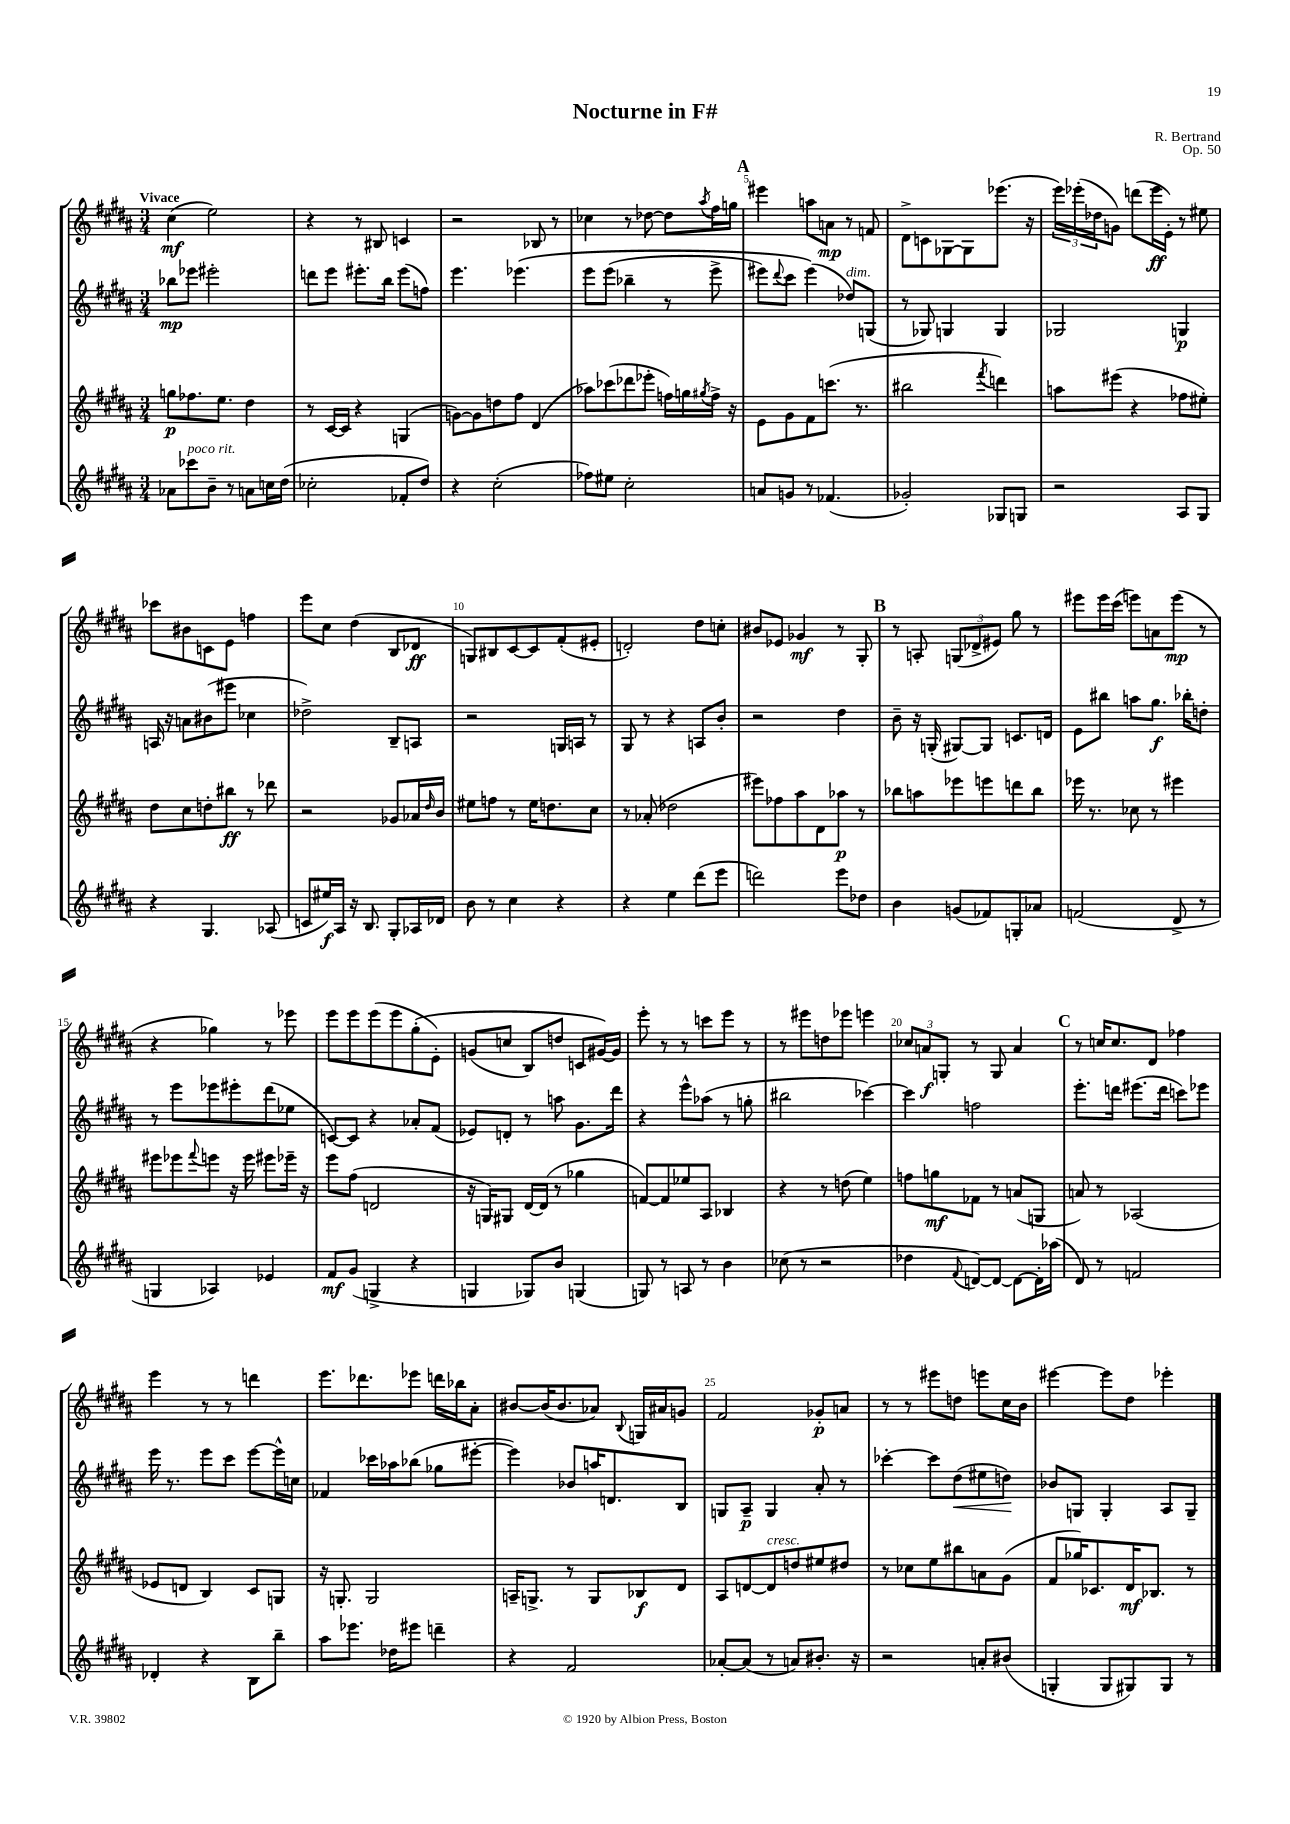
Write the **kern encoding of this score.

**kern	**kern	**kern	**kern
*staff4	*staff3	*staff2	*staff1
*clefG2	*clefG2	*clefG2	*clefG2
*k[f#c#g#d#a#]	*k[f#c#g#d#a#]	*k[f#c#g#d#a#]	*k[f#c#g#d#a#]
*M3/4	*M3/4	*M3/4	*M3/4
8a-\L	8gg\L	8bb-\L	(4cc#\
8ccc-\	8.ff-\	8eee-\J	.
8b~\J	.	2eee#'\	2ee\)
.	8.ee\J	.	.
8r	.	.	.
8a\L	4dd#\	.	.
16cc\L	.	.	.
(16dd#\JJ	.	.	.
=	=	=	=
2cc-'\	8r	8ddd\L	4r
.	[16c#/LL	8eee\J	.
.	16c#/]JJ	.	.
.	4r	8.eee#'\L	8r
.	.	.	8B#/
.	.	16bb\Jk	.
8f-'/L	(4G/	(8eee#\L	4c/
8dd#/J)	.	8ff\J)	.
=	=	=	=
4r	[8g\L)	4.eee\	2r
.	8g\]	.	.
(2cc#'\	8dd\	.	.
.	8ff#\J	&(4.eee-\	.
.	(4d#/	.	8B-/
.	.	.	8r
=	=	=	=
8ff-\L)	8aa-\L)	8eee\L	4cc-\
8ee#\J	(8ccc-\	(8eee\J	.
2cc#'\	8ddd-\	4bb-~\	8r
.	8eee-'\J	.	[8dd-\
.	16ff\LL)	8r	8dd-\]L
.	16gg\	.	.
.	8qgg#/	.	8qaa#/
.	16ff^\JJ	8eee^\	16ff#\L
.	16r	.	16gg\JJ
=	=	=	=
8a/L	8e\L	8eee#\L)	4eee#\
.	.	8qqddd#/	.
8g/J	8g#\	8ccc#\J	.
8r	8f#\	(4eee#\&)	8aa\L
(4.f-/	(8.ccc\J	.	8a\J
.	.	8dd-/L)	8r
.	8.r	.	.
.	.	(8G/J	8f/
=	=	=	=
2g-'/)	2bb#\	8r	8d#^\L
.	.	8G-/)	8c\
.	.	4G/	[8G-\
.	.	.	8G-\]
.	8qfff#/	.	.
8G-/L	4ddd\)	4G/	(8.eee-\J
8G/J	.	.	.
.	.	.	16r
=	=	=	=
2r	8aa\L	2G-/	24eee\LL)
.	.	.	(24eee-'\
.	.	.	24dd-\J
.	(8eee#\J	.	8g\J)
.	4r	.	(8ddd\L
.	.	.	16eee-\L
.	.	.	16e'\JJ)
8A#/L	8ff-\L	4G/	8r
8G#/J	8ee#'\J)	.	8ee#\
=	=	=	=
4r	8dd#\L	16A/	8ccc-\L
.	.	16r	.
.	8cc#\	8a\L	8b#\
4.G#/	8dd'\	(8b#\	8c\
.	8bb#\J	8eee#\J	8e\J
.	8r	4cc-\	4ff\
(8A-/	8ddd-\	.	.
=	=	=	=
8c/L	2r	2dd-^\)	8eee\L
16ee#/L)	.	.	8cc#\J
16A#/JJ	.	.	.
16r	.	.	(4dd#\
8.B/	.	.	.
8G#'/L	8g-/L	8B~/L	8B/L
16A-/L	16a-/L	8A/J	8d-/J
.	16qqdd#/	.	.
16d-/JJ	16b/JJ	.	.
=	=	=	=
8b\	8ee#\L	2r	8G/L)
8r	8ff\J	.	8B#/
4cc#\	8r	.	[8c#/
.	16ee#\LK	.	8c#/]
.	8.dd\	.	.
4r	.	16G/LL	(8f#'/
.	.	16A/JJ	.
.	8cc#\J	8r	8e#'/J
=	=	=	=
4r	8r	8G#/	2d'/)
.	(8a-'/	8r	.
4ee\	2dd-\	4r	.
(8ddd#\L	.	8A/L	8dd#\L
8eee\J	.	8b'/J	8cc'\J
=	=	=	=
2ddd\)	8eee#\L)	2r	8b#/L
.	8ff-\	.	8e-/J
.	8aa#\	.	4g-/
.	8d#\	.	.
8eee\L	8aa-\J	4dd#\	8r
8dd-\J	8r	.	8G#'/
=	=	=	=
4b\	8bb-\L	8b~\	8r
.	8aa\	16r	8A'/
.	.	(16G'/	.
(8g/L	8eee-\	[8G#/L)	(12G/L
.	.	.	12d-^/
8f-/)	8eee\	8G#/]J	.
.	.	.	12e#/J)
8G'/	8ddd\	8.c/L	8gg#\
8a-/J	8bb-\J	.	8r
.	.	16d/Jk	.
=	=	=	=
(2f/	16eee-\	8e\L	8eee#\L
.	8.r	.	.
.	.	8bb#\J	16eee#\L
.	.	.	(16ccc#\JJ
.	8cc-\	8aa\L	8eee\L)
.	8r	8.gg#\J	8a\
8d#^/	4eee#\	.	(8eee\J
.	.	16bb-'\LK	.
8r	.	8dd'\J	8r
=	=	=	=
4G/	8eee#\L	8r	4r
.	8eee-\	8eee\L	.
.	8qqfff#/	.	.
4A-/)	8eee\J	8eee-\	4gg-\)
.	16r	8eee#'\	.
.	16eee\	.	.
4e-/	8eee#\L	(8ddd#\	8r
.	16eee-~\Jk	8ee-\J	8eee-\
.	16r	.	.
=	=	=	=
8f#/L	8eee\L	[8c/L)	8eee\L
(8g#/J	(8ff#\J	8c/]J	8eee\
4G^/	2d/	4r	(8eee\
.	.	.	8eee\
4r	.	8a-'/L	&(8gg#'\
.	.	(8f#/J	8e'\J)
=	=	=	=
4G/	16r	8e-/L)	(8g/L
.	16G/LK)	.	.
.	8G#/J	8d'/J	8cc/J
8G-/L)	[16d#/LL	8r	8B/L)
.	(16d#/]JJ	.	.
8b/J	8r	8aa\	8dd/J
(4G/	4gg-\	8.g#\L	8c/L
.	.	.	[16g#/L&)
.	.	16ddd#\Jk	16g#/]JJ
=	=	=	=
8G/)	[8f/L)	4r	8eee'\
8r	8f/]	.	8r
8A/	8ee-/	8eee^^\L	8r
8r	8A#/J	(8aa-\J	8ccc\L
4b\	4B-/	8r	8eee\J
.	.	8gg'\	8r
=	=	=	=
(8cc-\	4r	2bb#\	8r
8r	.	.	8eee#\L
2r	8r	.	8dd\
.	(8dd\	.	8eee-\J
.	4ee\)	[4ccc-\)	4eee\
=	=	=	=
4dd-\	8ff\L	4ccc-\]	12cc-/L
.	.	.	12a/
.	8gg\	.	.
.	.	.	12G'/J
8qqf#/	.	.	.
[8d/L)	8f-\J	2ff\	8r
8d/_J	8r	.	8G/
8d\_L	(8a/L	.	4a/
16d'\]L	8G/J	.	.
(16aa-\JJ	.	.	.
=	=	=	=
8d#/)	8a/)	8.eee'\L	8r
8r	8r	.	16cc/LK
.	.	16ddd\Jk	8.cc/
2f/	(2A-/	(8.eee#\L	.
.	.	.	8d#/J
.	.	16ddd\Jk	.
.	.	8ccc\L)	4ff-\
.	.	8eee-\J	.
=	=	=	=
4d-'/	8e-/L	16eee\	4eee\
.	.	8.r	.
.	8d/J	.	.
4r	4B/)	8eee\L	8r
.	.	8ccc#\J	8r
8B\L	8c#/L	[8eee\L	4ddd\
8bb~\J	8G/J	16eee^^\]L	.
.	.	16cc\JJ	.
=	=	=	=
8aa#\L	16r	4f-/	8.eee\L
.	8.G'/	.	.
8.eee-\J	.	.	.
.	.	.	8.ddd-\
.	2G/	16ccc-\LL	.
16dd-\LK	.	16aa-\J	.
8eee#\J	.	(8bb-\J	8eee-\J
4ddd~\	.	8gg-\L	16ddd\LL
.	.	.	16bb-\J
.	.	[8eee#'\J	8a#'\J
=	=	=	=
4r	16A~/LK	4eee#\])	[8b#/L
.	8.G^/J	.	.
.	.	.	(16b#/]K
.	.	.	8.b#/
2f#/	8r	8b-/L	.
.	8G/L	16aa/K	8a-/J)
.	.	8.d/	.
.	.	.	8qqB/
.	8B-/	.	16G/LL
.	.	.	16a#/J
.	8d#/J	8B/J	8g/J
=	=	=	=
[8a-'/L	8A#/L	8G/L	2f#/
(8a-/]J	[8d/	8A#~/J	.
8r	8d/]	4G/	.
8a/L)	8dd/	.	.
8.b#'/J	8ee#/	8a#'/	8g-'/L
.	8dd#/J	8r	8a/J
16r	.	.	.
=	=	=	=
2r	8r	[4ccc-'\	8r
.	8cc-\L	.	8r
.	8ee\	8ccc-\]L	8eee#\L
.	8bb#\	(8dd#\	8dd\J
8a'/L	8a\	8ee#\	8eee\L
(8b#/J	(8g#\J	8dd\J)	16cc#\L
.	.	.	16b\JJ
=	=	=	=
4G'/	8f#/L	8b-/L	[4eee#\
.	16gg-/K)	8G/J	.
.	8.c-/	.	.
8G/L	.	4G'/	8eee#\]L
8G#/)	16d#/K	.	8dd#\J
.	8.B-/J	.	.
8G#/J	.	8A#/L	4eee-'\
8r	8r	8G~/J	.
==	==	==	==
*-	*-	*-	*-
